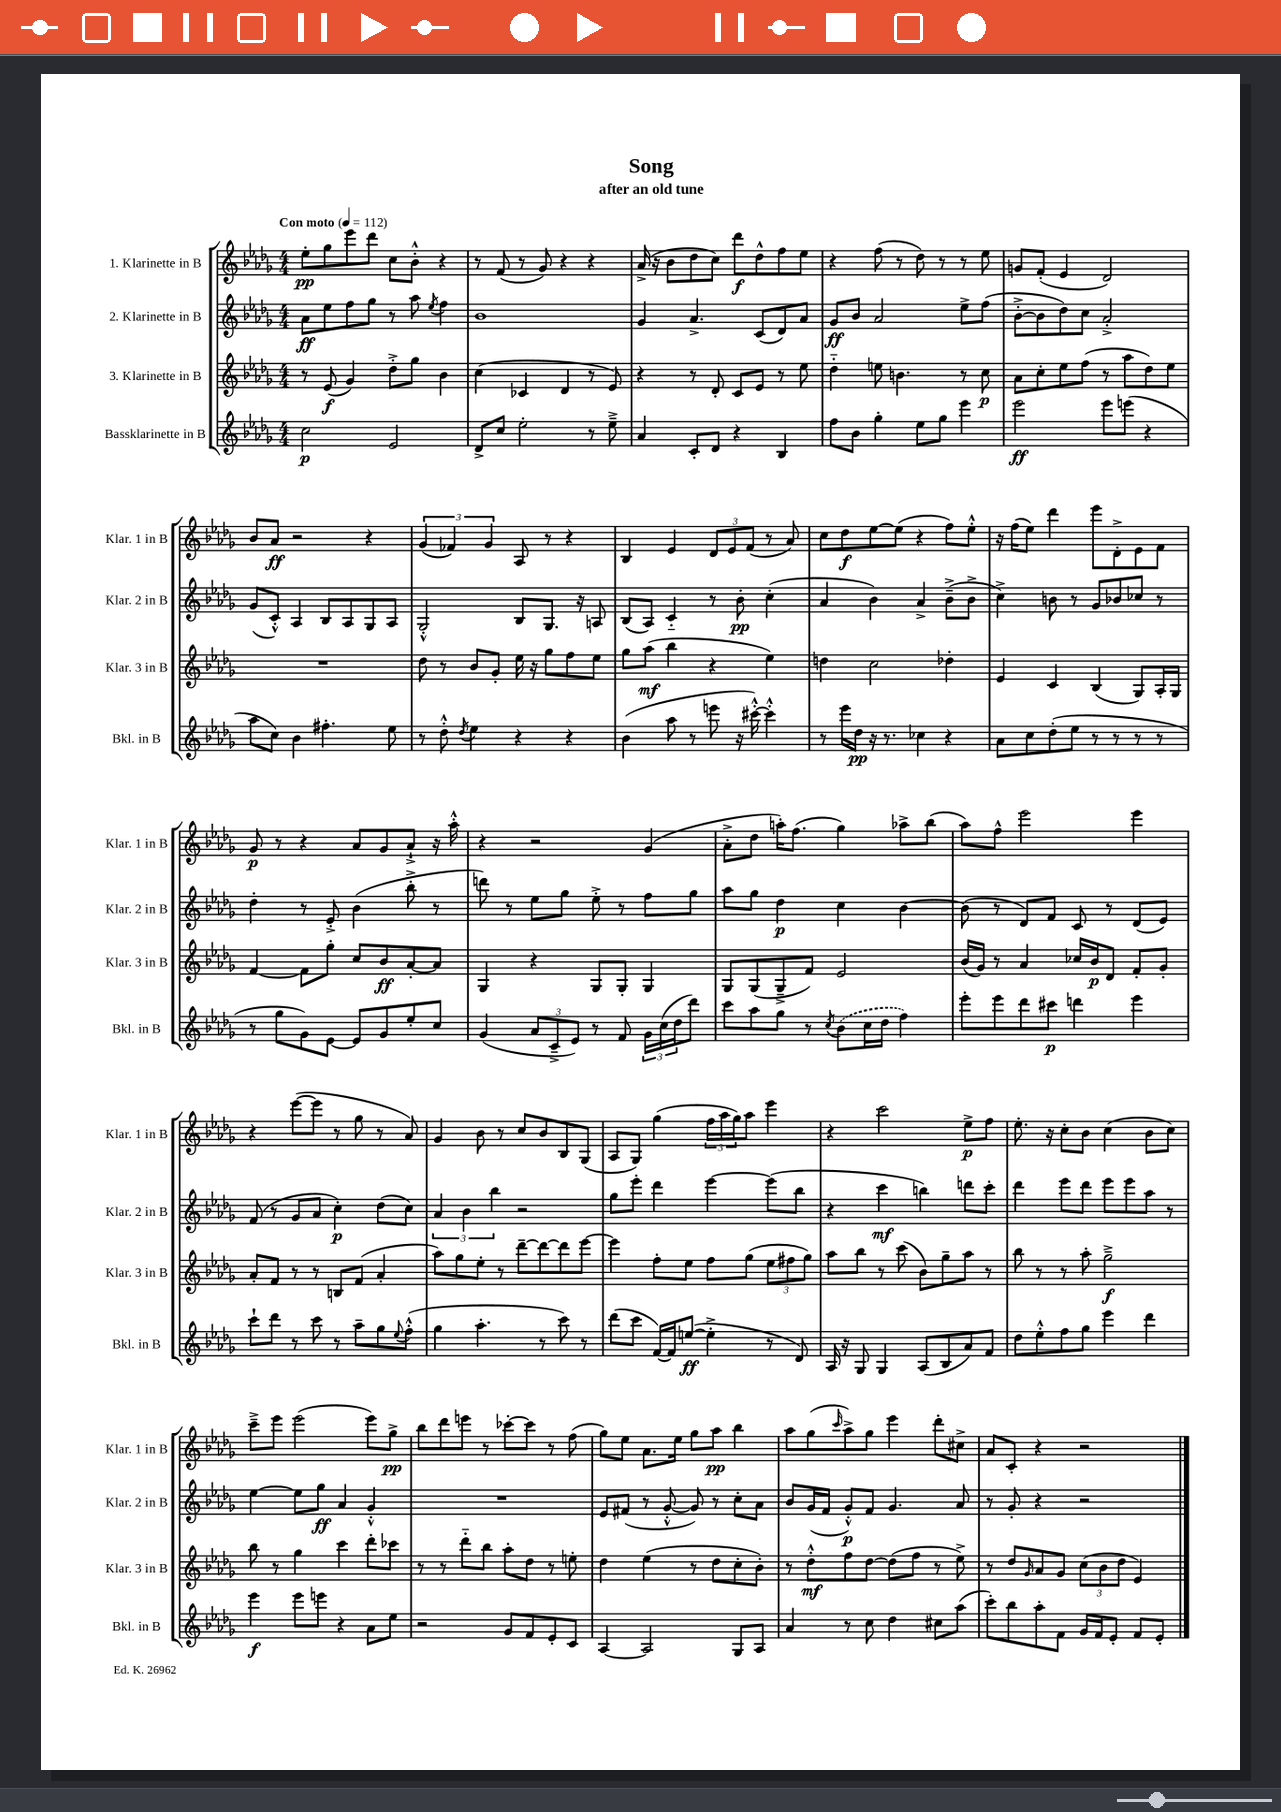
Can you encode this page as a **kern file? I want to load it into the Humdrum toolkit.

**kern	**dynam	**kern	**dynam	**kern	**dynam	**kern	**dynam
*part4	*part4	*part3	*part3	*part2	*part2	*part1	*part1
*staff4	*staff4	*staff3	*staff3	*staff2	*staff2	*staff1	*staff1
*I"Bassklarinette in B	*	*I"3. Klarinette in B	*	*I"2. Klarinette in B	*	*I"1. Klarinette in B	*
*I'Bkl. in B	*	*I'Klar. 3 in B	*	*I'Klar. 2 in B	*	*I'Klar. 1 in B	*
*clefG2	*	*clefG2	*	*clefG2	*	*clefG2	*
*k[b-e-a-d-g-]	*	*k[b-e-a-d-g-]	*	*k[b-e-a-d-g-]	*	*k[b-e-a-d-g-]	*
*M4/4	*	*M4/4	*	*M4/4	*	*M4/4	*
*MM112	*	*MM112	*	*MM112	*	*MM112	*
=1	=1	=1	=1	=1	=1	=1	=1
!	!	!	!	!	!	!LO:TX:a:B:t=Con moto	!
2cc\	p	8r	.	8a-\L	ff	8ee-'\L	pp
.	.	(8e-/	f	8ee-\	.	8gg-\	.
.	.	4g-/)	.	8ff\	.	8eee-\	.
.	.	.	.	8gg-\J	.	8ddd-\J	.
2e-/	.	8dd-'^\L	.	8r	.	8cc\L	.
.	.	8gg-\J	.	8aa-\	.	8b-'^^\J	.
.	.	.	.	8qee-/	.	.	.
.	.	4b-\	.	4ff\	.	4r	.
=2	=2	=2	=2	=2	=2	=2	=2
8d-^/L	.	(4cc\	.	1b-	.	8r	.
8cc/J	.	.	.	.	.	(8f/	.
2ee-'\	.	4c-X/	.	.	.	8r	.
.	.	.	.	.	.	8g-/)	.
.	.	4d-/	.	.	.	4r	.
8r	.	8r	.	.	.	4r	.
8ee-~^\	.	8e-/)	.	.	.	.	.
=3	=3	=3	=3	=3	=3	=3	=3
4a-/	.	4r	.	4g-/	.	(16a-^/	.
.	.	.	.	.	.	16r	.
.	.	.	.	.	.	8b-\L	.
8c'/L	.	8r	.	4.a-^/	.	8dd-\	.
8d-/J	.	8d-'/	.	.	.	8cc\J)	.
4r	.	8c/L	.	.	.	8ddd-\L	f
.	.	8e-/J	.	(8c/L	.	8dd-^^\	.
4B-/	.	8r	.	8d-/)	.	8ff\	.
.	.	8ee-\	.	8a-/J	.	8ee-\J	.
=4	=4	=4	=4	=4	=4	=4	=4
8ff\L	.	4dd-\	.	8g-/L	ff	4r	.
8b-\J	.	.	.	8b-/J	.	.	.
4gg-'\	.	8een\	.	2a-/	.	(8ff\	.
.	.	4.bn\	.	.	.	8r	.
8ee-\L	.	.	.	.	.	8dd-\)	.
8gg-\J	.	.	.	.	.	8r	.
4eee-\	.	8r	.	8ee-^\L	.	8r	.
.	.	8cc\	p	(8ff\J	.	8ee-\	.
=5	=5	=5	=5	=5	=5	=5	=5
2eee-\	ff	8a-\L	.	[8b-'^\L	.	8gn/L	.
.	.	8cc'\	.	8b-\]	.	(8f'/J	.
.	.	8ee-\	.	8dd-\)	.	4e-/	.
.	.	(8ff\J	.	8cc\J	.	.	.
8eee-\L	.	8r	.	2a-'^/	.	2d-/)	.
(8eeen\J	.	8aa-\L	.	.	.	.	.
4r	.	8dd-\)	.	.	.	.	.
.	.	8ee-\J	.	.	.	.	.
!!LO:LB:g=z
=6	=6	=6	=6	=6	=6	=6	=6
8aa-\L	.	1r	.	(8g-/L	.	8b-/L	.
8cc\J)	.	.	.	8c'^^/J)	.	8a-/J	ff
4b-\	.	.	.	4A-/	.	2r	.
4.ff#X'\	.	.	.	8B-/L	.	.	.
.	.	.	.	8A-/	.	.	.
.	.	.	.	8G-/	.	4r	.
8ee-\	.	.	.	8A-/J	.	.	.
=7	=7	=7	=7	=7	=7	=7	=7
8r	.	8dd-\	.	2G-'^^/	.	(6g-/	.
8dd-'^^\	.	8r	.	.	.	.	.
.	.	.	.	.	.	6f-X/)	.
8qdd-/	.	.	.	.	.	.	.
4ee-\	.	8b-/L	.	.	.	.	.
.	.	.	.	.	.	6g-/	.
.	.	8g-'/J	.	.	.	.	.
4r	.	16ee-\	.	8B-/L	.	8A-/	.
.	.	16r	.	.	.	.	.
.	.	8gg-\L	.	8.G-/J	.	8r	.
4r	.	8ff\	.	.	.	4r	.
.	.	.	.	16r	.	.	.
.	.	8ee-\J	.	8An/	.	.	.
=8	=8	=8	=8	=8	=8	=8	=8
(4b-\	.	8gg-\L	.	(8B-/L	.	4B-/	.
.	.	(8aa-\J	mf	8A-/J)	.	.	.
8aa-\	.	4bb-\	.	4c/	.	4e-/	.
8r	.	.	.	.	.	.	.
8eeen\	.	4r	.	8r	.	12d-/L	.
.	.	.	.	.	.	12e-/	.
16r	.	.	.	8b-'\	pp	.	.
.	.	.	.	.	.	(12f/J	.
[16ccc#X'^^\)	.	.	.	.	.	.	.
4ccc#'^^\]	.	4ee-\)	.	(4cc'\	.	8r	.
.	.	.	.	.	.	8a-/)	.
=9	=9	=9	=9	=9	=9	=9	=9
8r	.	4ddn\	.	4a-/	.	8cc\L	.
16eee-\LL	.	.	.	.	.	8dd-\	f
16dd-\JJ	pp	.	.	.	.	.	.
16r	.	2cc\	.	4b-\)	.	[8ee-\	.
8.r	.	.	.	.	.	.	.
.	.	.	.	.	.	(8ee-\J]	.
4cc-X\	.	.	.	4a-^/	.	4r	.
4r	.	4dd-X'\	.	(8b-~^\L	.	8ff\L)	.
.	.	.	.	8b-^\J	.	8ee-'^^\J	.
=10	=10	=10	=10	=10	=10	=10	=10
8a-\L	.	4e-/	.	4cc^\)	.	16r	.
.	.	.	.	.	.	(16ff\KL	.
8cc\	.	.	.	.	.	8ee-\J)	.
(8dd-'\	.	4c/	.	8bn\	.	4ddd-\	.
8ee-\J	.	.	.	8r	.	.	.
8r	.	(4B-/	.	8g-/L	.	8eee-\L	.
8r	.	.	.	8b-X/	.	8d-'^\	.
8r	.	8G-/L)	.	8cc-X/J	.	8e-\	.
8r	.	16A-'/L	.	8r	.	8f\J	.
.	.	16G-/JJ	.	.	.	.	.
!!LO:LB:g=z
=11	=11	=11	=11	=11	=11	=11	=11
8r	.	[4f/	.	4dd-'\	.	8g-/	p
8gg-\L	.	.	.	.	.	8r	.
8g-\)	.	8f\L]	.	8r	.	4r	.
[8e-\J	.	8gg-'\J	.	8e-'^/	.	.	.
8e-/L]	.	8cc/L	.	(4b-\	.	8a-/L	.
8g-/	.	8b-/	ff	.	.	8g-/	.
8ee-'/	.	[8a-'/	.	8bb-'^\	.	8a-`^/J	.
8cc/J	.	8a-/J]	.	8r	.	16r	.
.	.	.	.	.	.	16aa-'^^\	.
=12	=12	=12	=12	=12	=12	=12	=12
(4g-/	.	4G-/	.	8dddn\)	.	4r	.
.	.	.	.	8r	.	.	.
12a-/L	.	4r	.	8ee-\L	.	2r	.
12c~^/	.	.	.	.	.	.	.
.	.	.	.	8gg-\J	.	.	.
12e-/J)	.	.	.	.	.	.	.
8r	.	8G-/L	.	8ee-'^\	.	.	.
8f/	.	8G-'/J	.	8r	.	.	.
24g-\LL	.	4G-/	.	8ff\L	.	(4g-/	.
(24cc\	.	.	.	.	.	.	.
24dd-\J	.	.	.	.	.	.	.
8ddd-\J)	.	.	.	8gg-\J	.	.	.
=13	=13	=13	=13	=13	=13	=13	=13
8ccc\L	.	8G-/L	.	8aa-\L	.	8a-'^\L	.
8aa-\	.	(8G-/	.	8gg-\J	.	8dd-\J	.
8gg-\J	.	8G-~^/	.	4dd-\	p	16aan'\KL)	.
.	.	.	.	.	.	(8.ff\J	.
8r	.	8f/J)	.	.	.	.	.
8qcc/	.	.	.	.	.	.	.
(8b-\L	.	2e-/	.	4cc\	.	4gg-\)	.
16cc\L	.	.	.	.	.	.	.
16dd-\JJ	.	.	.	.	.	.	.
4ff\)	.	.	.	[4b-\	.	8aa-X^\L	.
.	.	.	.	.	.	(8bb-\J	.
=14	=14	=14	=14	=14	=14	=14	=14
8eee-'\L	.	(16b-/LL	.	(8b-\]	.	8aa-\L)	.
.	.	16g-/JJ)	.	.	.	.	.
8eee-\	.	8r	.	8r	.	8ff^^\J	.
8ddd-\	.	4a-/	.	8d-/L)	.	2eee-\	.
8ccc#X\J	p	.	.	8f/J	.	.	.
4dddn\	.	16cc-X/LL	.	8c/	.	.	.
.	.	16b-/J	p	.	.	.	.
.	.	8d-/J	.	8r	.	.	.
4eee-\	.	8f'/L	.	(8d-/L	.	4eee-\	.
.	.	8g-'/J	.	8e-/J)	.	.	.
!!LO:LB:g=z
=15	=15	=15	=15	=15	=15	=15	=15
8ccc`\L	.	8a-'/L	.	(8f/	.	4r	.
8ddd-\J	.	8f/J	.	8r	.	.	.
8r	.	8r	.	8g-/L	.	([8eee-\L	.
8ccc\	.	8r	.	8a-/J	.	8eee-\J]	.
8r	.	8Bn/L	.	4cc'\)	p	8r	.
8aa-~\L	.	(8f/J	.	.	.	8gg-\	.
8gg-\	.	4a-'/	.	(8dd-\L	.	8r	.
8qqee-/	.	.	.	.	.	.	.
(8ff'^^\J	.	.	.	8cc\J)	.	8a-/)	.
=16	=16	=16	=16	=16	=16	=16	=16
4gg-\	.	8aa-\L)	.	6a-/	.	4g-/	.
.	.	8gg-\	.	.	.	.	.
.	.	.	.	6b-\	.	.	.
4.aa-'\	.	8ee-'\J	.	.	.	8b-\	.
.	.	.	.	6bb-\	.	.	.
.	.	8r	.	.	.	8r	.
.	.	[8ddd-~\L	.	2r	.	8cc/L	.
8r	.	8ddd-\_	.	.	.	8b-/	.
8ccc\)	.	8ddd-\]	.	.	.	8B-/	.
8r	.	[8eee-\J	.	.	.	(8G-/J	.
=17	=17	=17	=17	=17	=17	=17	=17
(8ddd-\L	.	4eee-\]	.	8gg-\L	.	8A-/L	.
8ccc\J	.	.	.	8eee-'\J	.	8G-/J)	.
[16f/LL)	.	8ff'\L	.	4ddd-\	.	(4gg-\	.
16f/J]	.	.	.	.	.	.	.
([8een/J	ff	8ee-\J	.	.	.	.	.
4ee'^\]	.	8ff\L	.	[4eee-\	.	24ff\LL	.
.	.	.	.	.	.	24aa-\	.
.	.	.	.	.	.	24gg-\J)	.
.	.	(8gg-\J	.	.	.	8aa-\J	.
8r	.	12ee-\L	.	(8eee-\L]	.	4eee-\	.
.	.	12ff#X\	.	.	.	.	.
8d-/)	.	.	.	8bb-\J	.	.	.
.	.	12gg-\J)	.	.	.	.	.
=18	=18	=18	=18	=18	=18	=18	=18
16A-/	.	8aa-\L	.	4r	.	4r	.
16r	.	.	.	.	.	.	.
8G-/	.	8bb-\J	.	.	.	.	.
4G-/	.	8r	.	4ccc\	mf	2ccc\	.
.	.	(8ccc\	.	.	.	.	.
(8A-/L	.	8b-\L)	.	4bbn\)	.	.	.
8B-/	.	8gg-~\	.	.	.	.	.
8a-/)	.	8aa-\J	.	8dddn\L	.	8ee-^\L	p
8f/J	.	8r	.	8ccc'\J	.	8ff\J	.
=19	=19	=19	=19	=19	=19	=19	=19
8dd-\L	.	8bb-\	.	4ddd-\	.	8.ee-'\	.
8ee-'^^\	.	8r	.	.	.	.	.
.	.	.	.	.	.	16r	.
8ff\	.	8r	.	8eee-\L	.	8cc'\L	.
8gg-\J	.	8aa-'\	.	8ddd-\J	.	8b-\J	.
4eee-\	.	2gg-~^\	f	8eee-\L	.	(4cc\	.
.	.	.	.	8eee-\	.	.	.
4ddd-\	.	.	.	8aa-\J	.	8b-\L	.
.	.	.	.	8r	.	8cc\J)	.
!!LO:LB:g=z
=20	=20	=20	=20	=20	=20	=20	=20
4eee-\	f	8bb-\	.	[4ee-\	.	8ccc~^\L	.
.	.	8r	.	.	.	8eee-\J	.
8eee-\L	.	4gg-\	.	8ee-\L]	.	(2eee-\	.
8eeen\J	.	.	.	8gg-\J	ff	.	.
4r	.	4ccc\	.	4a-/	.	.	.
8a-\L	.	8ddd-'\L	.	4g-'^^/	.	8eee-\L)	.
8ee-\J	.	8ccc-X\J	.	.	.	8gg-^\J	pp
=21	=21	=21	=21	=21	=21	=21	=21
2r	.	8r	.	1r	.	8bb-\L	.
.	.	8r	.	.	.	8ddd-\	.
.	.	8ddd-\L	.	.	.	8eeen\J	.
.	.	8bb-\J	.	.	.	8r	.
8g-/L	.	8aa-'\L	.	.	.	[8ccc-X'\L	.
8f/	.	8dd-\J	.	.	.	8ccc-\J]	.
8e-'/	.	8r	.	.	.	8r	.
8c/J	.	8een'\	.	.	.	(8ff\	.
=22	=22	=22	=22	=22	=22	=22	=22
[4A-/	.	4dd-\	.	8e-/L	.	8gg-\L)	.
.	.	.	.	(8f#X/J	.	8ee-\J	.
2A-/]	.	(4ee-\	.	8r	.	8.a-\L	.
.	.	.	.	[8g-'^^/	.	.	.
.	.	.	.	.	.	16ee-\Jk	.
.	.	8r	.	8g-/])	.	8gg-\L	.
.	.	8dd-\L	.	8r	.	8aa-\J	pp
8G-/L	.	8cc'\	.	8cc'\L	.	4bb-\	.
8A-/J	.	8b-'\J)	.	8a-\J	.	.	.
=23	=23	=23	=23	=23	=23	=23	=23
4a-/	.	8r	.	8b-/L	.	8aa-\L	.
.	.	8dd-'^^\L	mf	(16g-/L	.	(8gg-\	.
.	.	.	.	16f/JJ	.	.	.
.	.	.	.	.	.	16qqccc/	.
8r	.	8ff\	.	8g-'^^/L)	p	8aa-^\)	.
8cc\	.	[8dd-\J	.	8f/J	.	8gg-\J	.
4dd-\	.	(8dd-\L]	.	4.g-/	.	4eee-\	.
.	.	8ff\J	.	.	.	.	.
8cc#X\L	.	8r	.	.	.	8ddd-'\L	.
(8aa-\J	.	8ee-^\)	.	8a-/	.	8cc#X^\J	.
=24	=24	=24	=24	=24	=24	=24	=24
8ccc'\L)	.	8r	.	8r	.	8a-/L	.
8bb-\	.	8dd-/L	.	8g-'/	.	8c'/J	.
.	.	16qqg-/	.	.	.	.	.
8aa-'\	.	8a-/	.	4r	.	4r	.
8f\J	.	8g-/J	.	.	.	.	.
16g-/LL	.	(12cc\L	.	2r	.	2r	.
16f/J	.	.	.	.	.	.	.
.	.	12b-\	.	.	.	.	.
8e-'/J	.	.	.	.	.	.	.
.	.	12dd-\J	.	.	.	.	.
8f/L	.	4e-/)	.	.	.	.	.
8e-'/J	.	.	.	.	.	.	.
==	==	==	==	==	==	==	==
*-	*-	*-	*-	*-	*-	*-	*-
